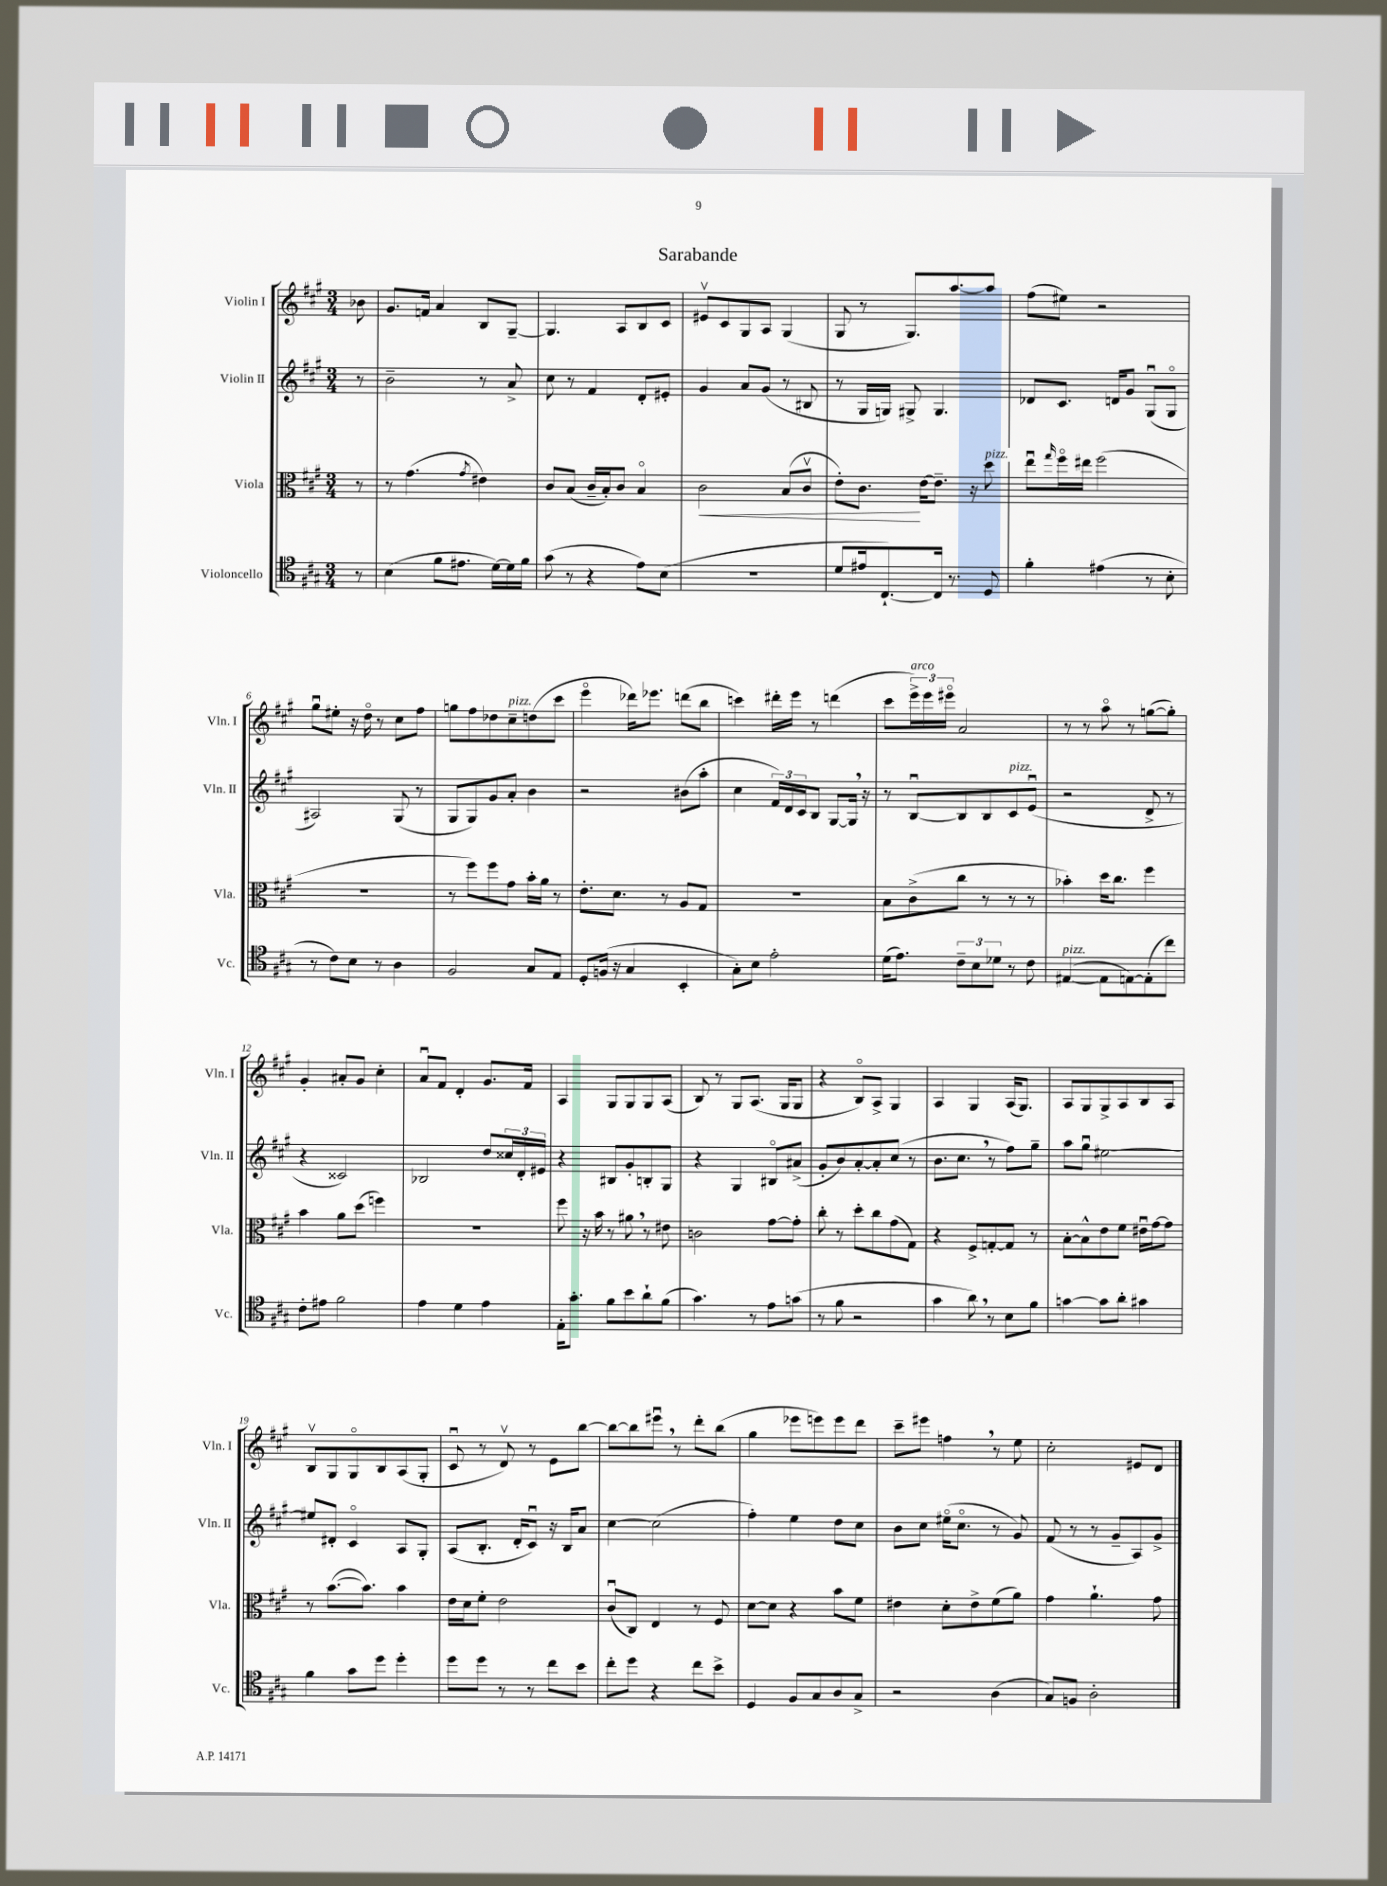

**kern	**kern	**kern	**kern
*staff4	*staff3	*staff2	*staff1
*clefC4	*clefC3	*clefG2	*clefG2
*k[f#c#g#]	*k[f#c#g#]	*k[f#c#g#]	*k[f#c#g#]
*M3/4	*M3/4	*M3/4	*M3/4
8r	8r	8r	8b-
=	=	=	=
(4B	8r	2b~	8.g#
.	(4.g#	.	.
.	.	.	16f
8f#	.	.	4a
8.e#	.	.	.
.	8qg#	.	.
.	4e#)	8r	8B
[16d)	.	.	.
16d]	.	8a^	[8G#~
16f#	.	.	.
=	=	=	=
(8g#	8c#	8cc#	4.G#]
8r	(8B	8r	.
4r	16c#~	4f#	.
.	16B')	.	.
.	8c#	.	8A
8e)	4Bo	8d'	8B
(8B	.	8e#'	8c#
=	=	=	=
2.r	2c#	4g#	8e#v
.	.	.	8c#
.	.	8a	8G#
.	.	(8g#	8A
.	(8B	8r	(4G#
.	8c#v	8B#	.
=	=	=	=
8d	8e')	8r	8G#
16e#	8.c#	16G#	8r
[8.C#`)	.	16G)	.
.	.	8G#^	8.G#)
.	[16e	.	.
16C#]	8.e~]	4.G#	.
8.r	.	.	[8.aa
.	16r	.	.
8D	8dd	.	8aa]
=	=	=	=
4f#'	8eeu	8d-	(8ff#
.	16qqgg#	.	.
.	16ff#o	8.c#	8ee#)
.	16ee#	.	.
(4e#	(2ff#	.	2r
.	.	16d	.
.	.	8g#	.
8r	.	(8G#u	.
8B'	.	8G#o	.
=	=	=	=
8r	2.r	2A#)	8gg#u
8c#)	.	.	8ee#'
8B	.	.	16r
.	.	.	16ddo
8r	.	.	8r
4A	.	(8G#	8cc#
.	.	8r	8ff#
=	=	=	=
2F#	8r	8G#	8gg
.	8ff#)	8G#)	8ff#
.	8ff#	8g#	8dd-
.	8g#	8a'	8cc#~
8G#	16b'	4b	(8dd
.	16a	.	.
8E	8r	.	8ccc#
=	=	=	=
8D'	8.e'	2r	4eeeo
(16F	.	.	.
16r	8.d	.	.
4G#	.	.	16ddd-)
.	.	.	8.eee-
.	8r	.	.
4BB'	8A	(8b#	(8ddd
.	8G#	8aa'	8bb
=	=	=	=
8G#')	2.r	4cc#	4ccc)
8B	.	.	.
2e'	.	24f#)	16ddd#'
.	.	24d	.
.	.	.	16eee
.	.	24c#	.
.	.	8B	8r
.	.	[8G#	(4ddd
.	.	16G#]	.
.	.	16r	.
=	=	=	=
(16d	8B	8r	8ccc#
8.e)	.	.	.
.	(8c#^	[8Bu	24eee^)
.	.	.	24eee
.	.	.	24eee#o
12c#~	8cc#	8B]	2a
12B	.	.	.
.	8r	8B	.
12d-	.	.	.
8r	8r	8c#	.
8c#	8r	(8eu	.
=	=	=	=
([4E#	4b-')	2r	8r
.	.	.	8r
8E#]	16dd	.	8aao
.	8.cc#	.	.
[8E)	.	.	8r
(8E']	4ff#	8d^	([8gg
8cc#)	.	8r	8gg'])
=	=	=	=
8c#'	4b	4r	4g#'
8e#	.	.	.
2f#	8a	2c##)	8a#'
.	(8dd	.	8g#
.	4ff)	.	4cc#'
=	=	=	=
4e	2.r	2B-	8au
.	.	.	8f#
4d	.	.	4d'
4e	.	8dd	8.g#
.	.	24cc##	.
.	.	24d'	.
.	.	.	16f#
.	.	24e#	.
=	=	=	=
16E'	8ff#	4r	4A
8.g#'	.	.	.
.	16r	.	.
.	16b	.	.
8f#	8r	8B#	8G#
8b	8a#	8g#'	8G#
8a`	8r	8B'	8G#
(8f#	8e#	8G#	(8A
=	=	=	=
4.g#)	2c	4r	8B)
.	.	.	8r
.	.	4G#	8G#
8r	.	.	(8.A
8e	[8g#	8B#o	.
.	.	.	16G#
(8g	8g#']	(8a#^	8G#
=	=	=	=
8r	8cc#'	8g#'	4r
8f#	8r	8b)	.
2r	8dd'	[8a'	8Bo)
.	8cc#	8a']	8A^
.	(8g#	(8cc#	4G#
.	8G#)	8r	.
=	=	=	=
4g#	4r	8.b	4A
.	.	8.cc#	.
8a)	8F#^	.	4G#
8r	[8G'	8r	.
8B	8G]	8ff#)	(16A
.	.	.	8.G#)
8f#	8r	8gg#~	.
=	=	=	=
[4g	[8B'	8aa	8A
.	8B^^]	8gg#u	8G#
8g]	8e	[2ee#	8G#^
8a'	8f#	.	8A
4g#	16e#u	.	8B
.	[16g#	.	.
.	8g#]	.	8A
=	=	=	=
4f#	8r	8ee#]	8Bv
.	([8.b	8d#'	8G#
8g#	.	4c#o	8G#o
.	8.b])	.	.
8dd	.	.	8B
4dd'	4b	8A	(8A
.	.	8G#'	8G#'
=	=	=	=
8dd	16e	(8A	8c#u
.	16d	.	.
8dd	8f#'	8.B'	8r
8r	2e	.	8dv)
.	.	16d'	.
8r	.	8c#u)	8r
8cc#	.	16r	8e
.	.	16B	.
8b	.	8a	[8bb
=	=	=	=
8cc#'	(8c#u	[4cc#	8bb_
8dd	8C#)	.	8bb]
4r	4E	(2cc#]	8eee#u
.	.	.	8r
8cc#	8r	.	8ddd'
8b^	8F#	.	(8bb
=	=	=	=
4D	[8d	4ff#')	4gg#
.	8d]	.	.
8F#	4r	4ee	8eee-
8G#	.	.	8eee)
8A	8b	8dd	8eee
8G#^	8f#	8cc#	8ddd
=	=	=	=
2r	4e#	8b	8ccc#~
.	.	8cc#	8eee#
.	8d'	(16ee#o	4ff
.	.	8.cc#o	.
.	8e#^	.	.
(4A	(8f#	8r	8r
.	8a)	8g#)	8ee
=	=	=	=
8G#)	4g#	(8f#	2cc#'
8F	.	8r	.
2A'	4.a`	8r	.
.	.	8g#~	.
.	.	8A)	8e#
.	8g#	8g#^	8d
==	==	==	==
*-	*-	*-	*-
